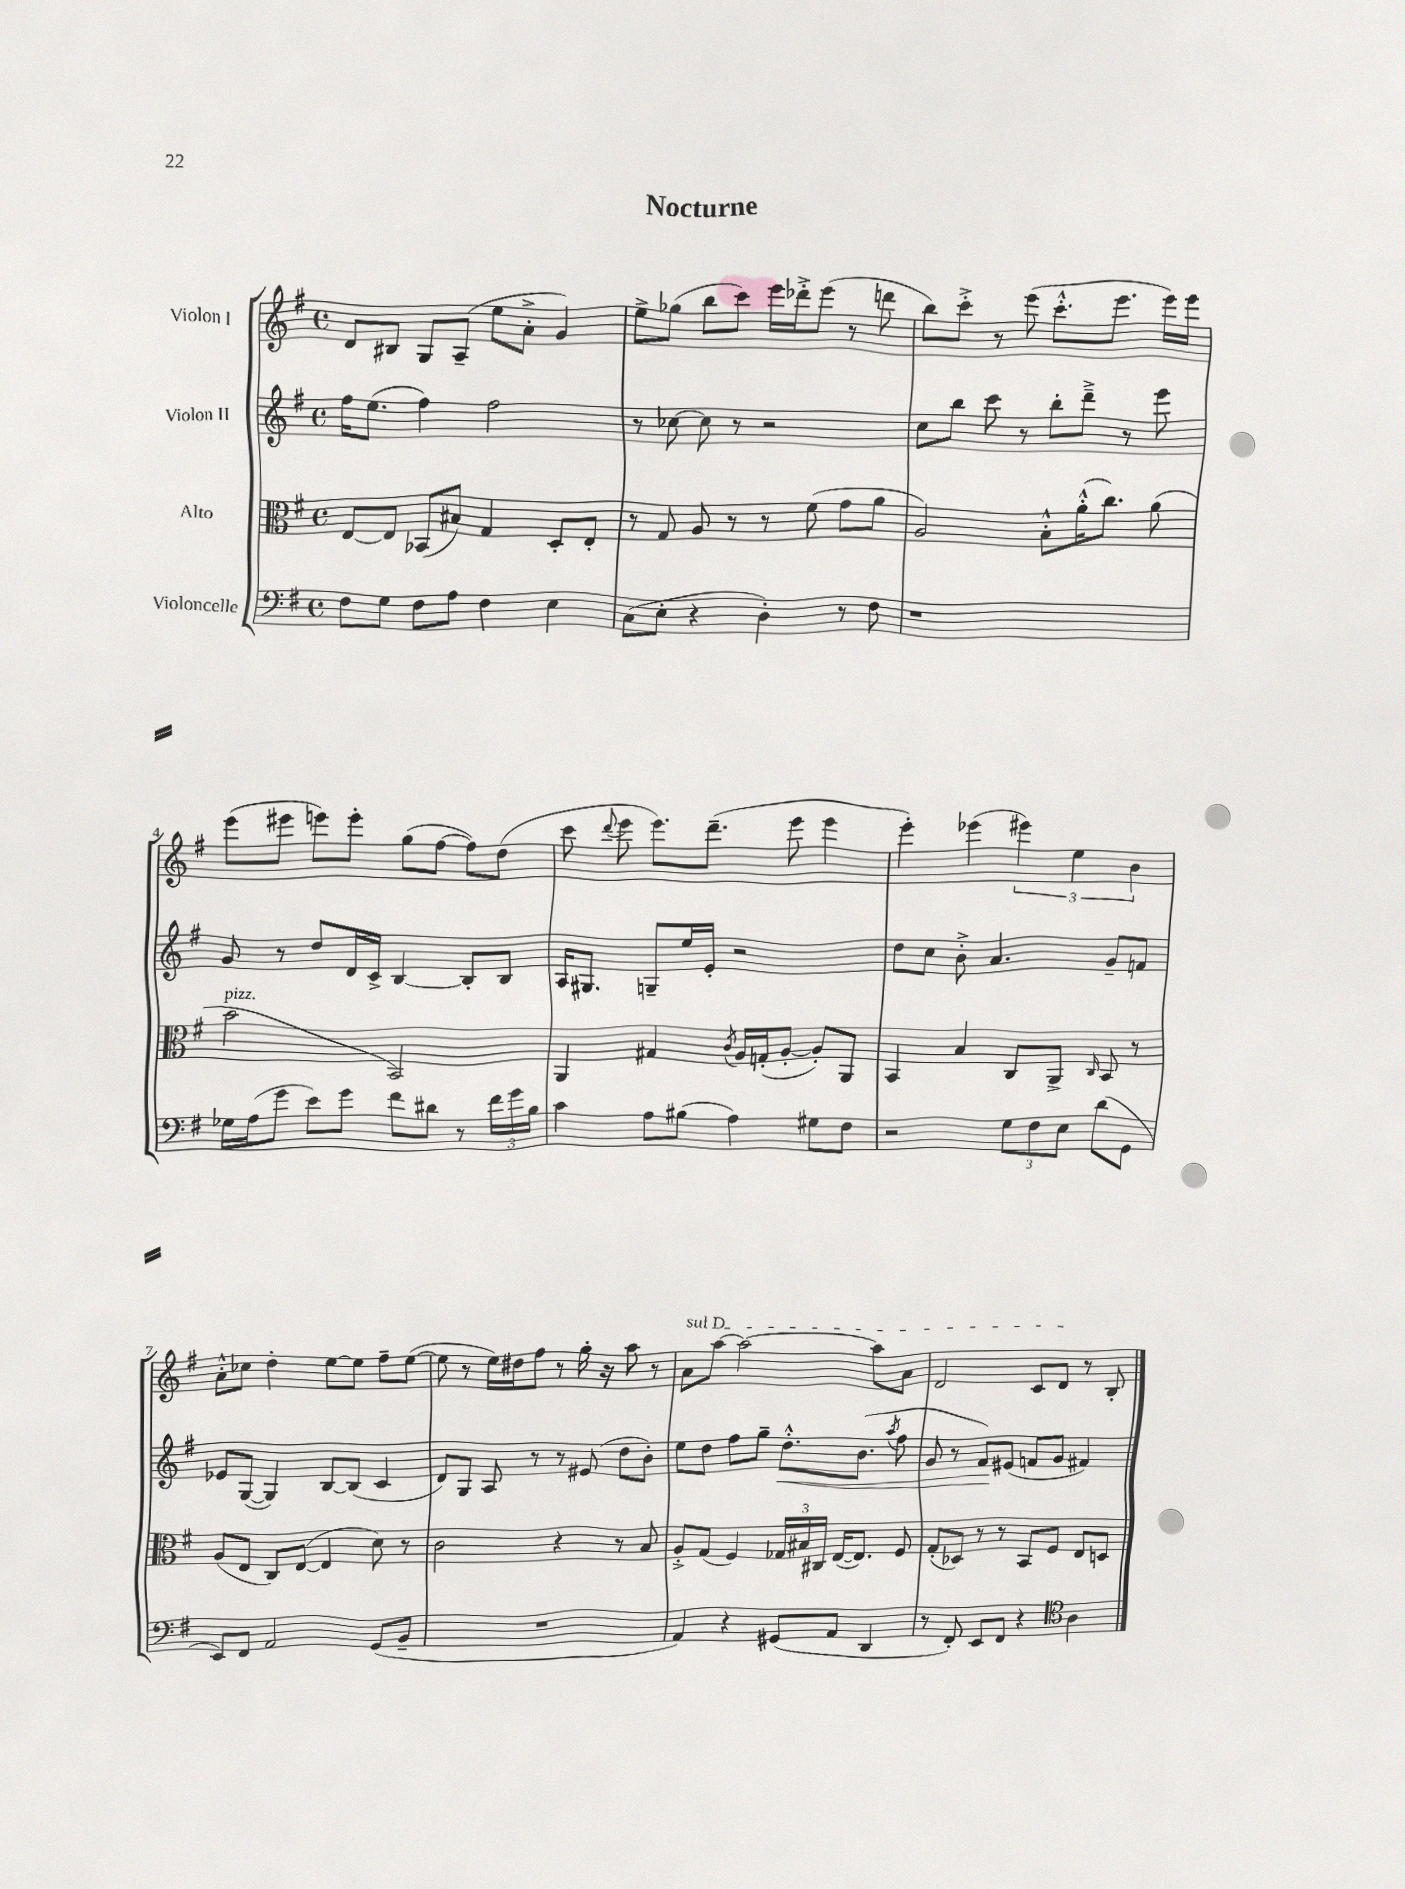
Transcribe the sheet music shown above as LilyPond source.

\header { title = "Nocturne" }
<<
\new StaffGroup <<
\new Staff = "s0" \with { instrumentName = "Violon I" } {
    \clef treble \key g \major \defaultTimeSignature \time 4/4
    \autoBeamOff d'8[ bis8] g8[ a8]--( e''8[ a'8]-.-> g'4) |
    e''8[-> ges''8]( b''8[ c'''8]) e'''16[ des'''16-.-> e'''8]( r8 d'''8 |
    b''8[) c'''8]-.-> r8 e'''8( c'''8.[-.-^ e'''8.] e'''16[) e'''16] |
    e'''8[( eis'''8] e'''8[) e'''8]-. g''8[( fis''8]~ fis''8[) d''8]( |
    c'''8 \appoggiatura { d'''8 } e'''8 e'''8.[) d'''8.]--( e'''8 e'''4 |
    e'''4-.) ees'''4( \tuplet 3/2 { eis'''4) e''4 b'4 } |
    a'8[-.-^ ces''8] d''4-. e''8[~ e''8] fis''8[-- e''8]~( |
    e''8 r8 e''16[) dis''16 fis''8] r8 g''16-. r16 a''8 r8 |
    \once \override TextSpanner.bound-details.left.text = \markup { \italic "sul D" } a'8[\startTextSpan a''8]~ a''2~ a''8[ a'8] |
    d'2 c'8[ d'8]\stopTextSpan r8 b8-. \bar "|." |
}
\new Staff = "s1" \with { instrumentName = "Violon II" } {
    \clef treble \key g \major \defaultTimeSignature \time 4/4
    \autoBeamOff fis''16[ e''8.]( fis''4) fis''2 |
    r8 ces''8~ ces''8 r8 r2 |
    c''8[ b''8] c'''8 r8 b''8[-. d'''8]---> r8 e'''8 |
    g'8 r8 d''8[ d'16 c'16]-> b4~ b8[-. b8] |
    a16[ gis8.] g8[-- e''16 e'16]-. r2 |
    d''8[ c''8] b'8-.-> a'4. g'8[-- f'8] |
    ees'8[ g8]~( g4) b8[~ b8]( c'4 |
    d'8[) g8] a8 r8 r8 eis'8( d''8[ b'8]-.) |
    e''8[ d''8] fis''8[ g''8]-- d''8.[-.-^\< b'8.]( \acciaccatura { a''8 } fis''8 |
    g'8 r8 fis'8[\!) eis'8]( f'8[ g'8] fis'4) \bar "|." |
}
\new Staff = "s2" \with { instrumentName = "Alto" } {
    \clef alto \key g \major \defaultTimeSignature \time 4/4
    \autoBeamOff e8[~ e8] bes,8[( bis8]) g4 d8[-. e8]-. |
    r8 g8 a8 r8 r8 fis'8( g'8[ a'8] |
    a2) b8[-.-^ a'16-.-^( c''8.]) a'8( |
    b'2^\markup { \italic "pizz." } b,2) |
    a,4 gis4 \acciaccatura { c'8 } a16[ g16-.( a8]~-. a8[-.) a,8] |
    b,4 b4 c8[ a,8]-> \grace { c16 } b,8 r8 |
    a8[( e8] c8[) e8]~( e4 d'8) r8 |
    c'2 r4 r8 b8 |
    a8[-.-> g8]( fis4) \tuplet 3/2 { ges16[ bis16 cis16] } e16[~( e8.]) fis8 |
    g8[-.( des8]) r8 r8 b,8[ fis8] e8[ d8] \bar "|." |
}
\new Staff = "s3" \with { instrumentName = "Violoncelle" } {
    \clef bass \key g \major \defaultTimeSignature \time 4/4
    \autoBeamOff fis8[ g8] fis8[ a8] fis4 e4 |
    c8[( e8]-. r4 d4-.) r8 fis8 |
    r1 |
    ges16[ a16( g'8] e'8[) g'8] fis'8[ dis'8] r8 \tuplet 3/2 { fis'16[ g'16 b16] } |
    c'4 a8[ bis8]( a4) gis8[ fis8] |
    r2 \tuplet 3/2 { g8[ fis8 e8] } d'8[( g,8] |
    e,8[) fis,8] a,2 g,8[( b,8]-- |
    R1 |
    a,4) r4 gis,8[( a,8] d,4 |
    r8 fis,8-.) e,8[ fis,8] r4 \clef tenor a4 \bar "|." |
}
>>
>>
